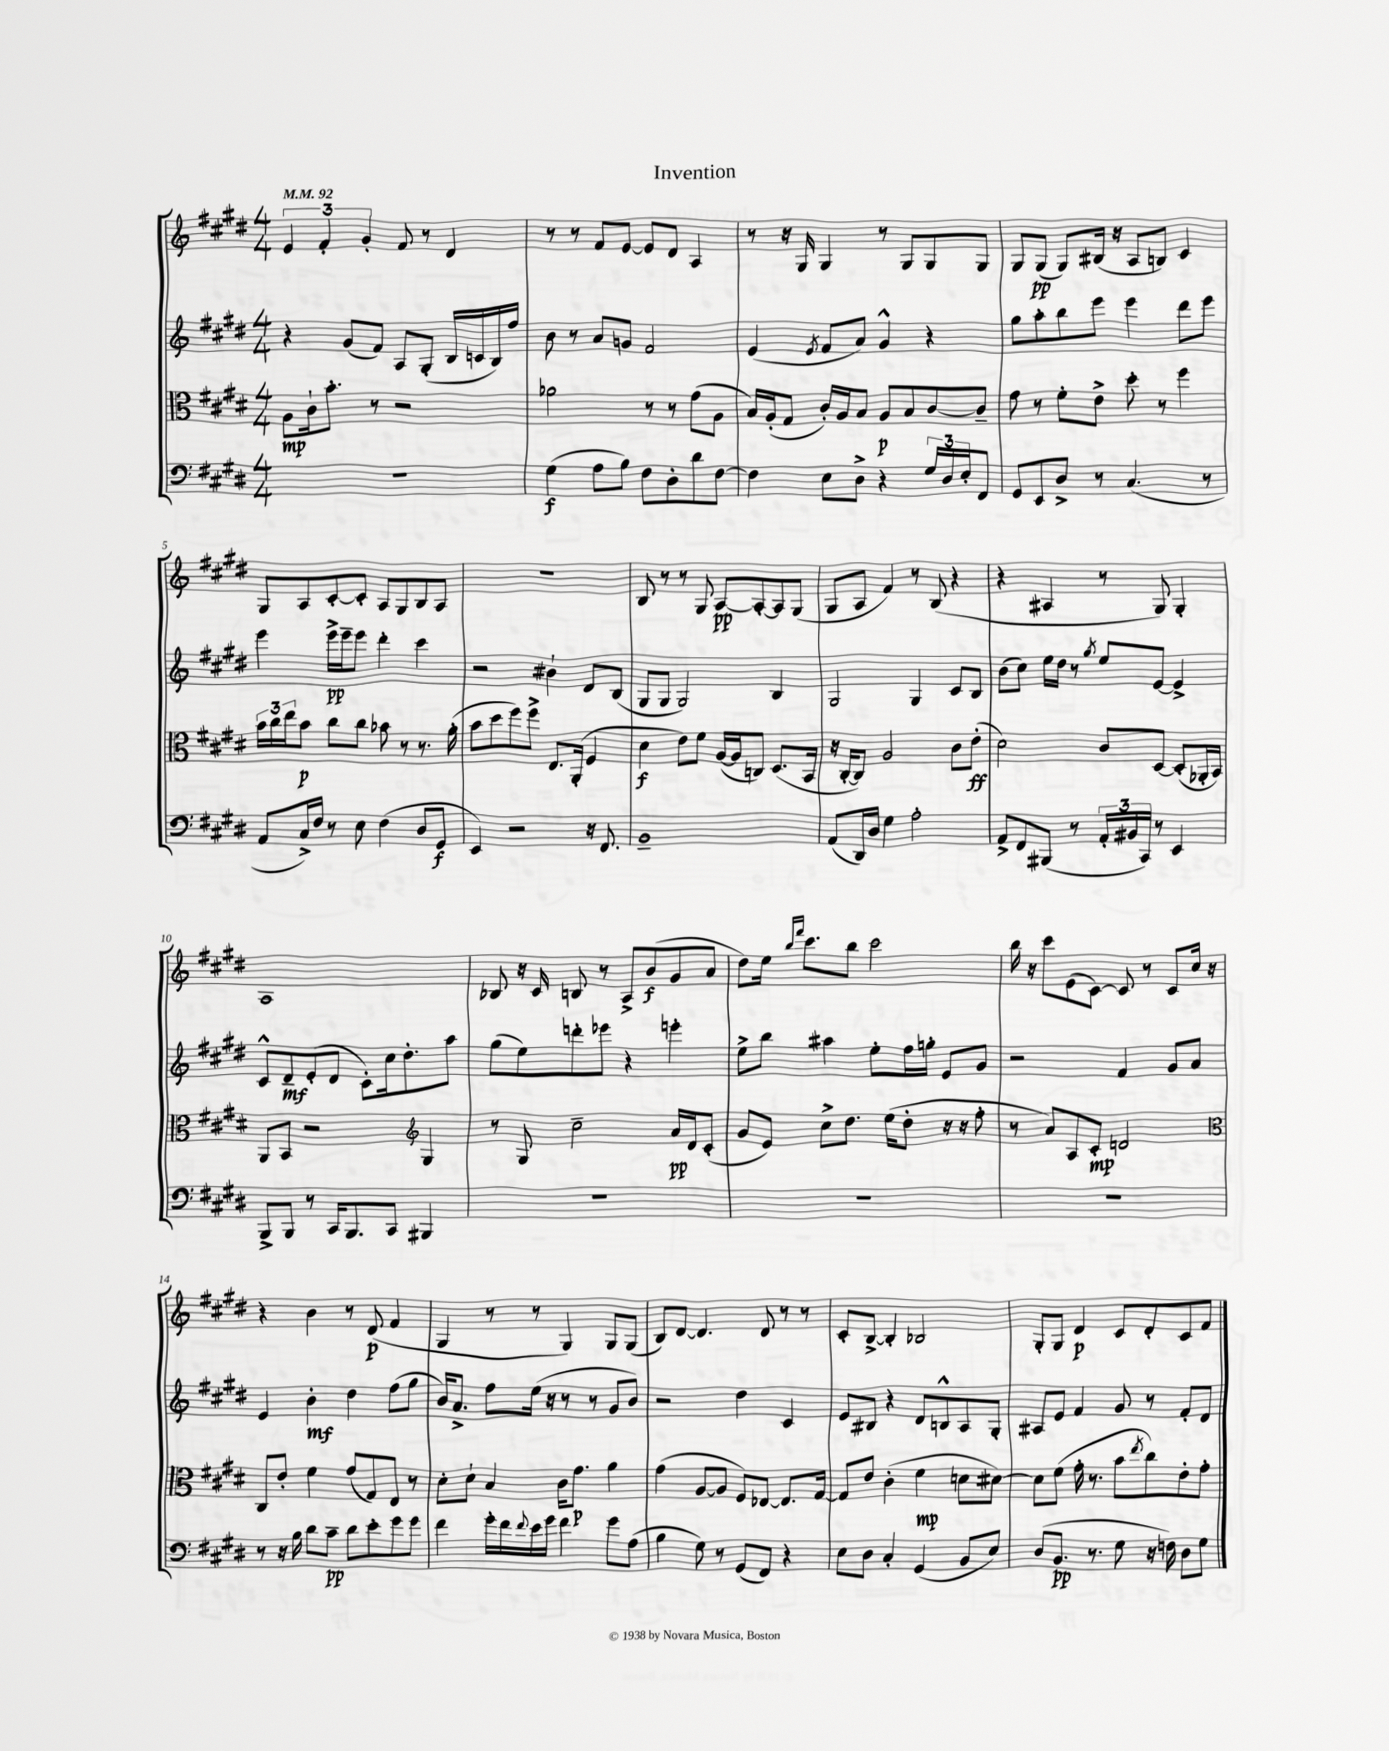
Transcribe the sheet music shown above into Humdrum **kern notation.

**kern	**kern	**kern	**kern
*staff4	*staff3	*staff2	*staff1
*clefF4	*clefC3	*clefG2	*clefG2
*k[f#c#g#d#]	*k[f#c#g#d#]	*k[f#c#g#d#]	*k[f#c#g#d#]
*M4/4	*M4/4	*M4/4	*M4/4
*MM92	*MM92	*MM92	*MM92
1r	8A	4r	6e
.	16c#`	.	.
.	.	.	6f#'
.	8.b'	.	.
.	.	(8g#	.
.	.	.	6g#'
.	8r	8f#)	.
.	2r	8A	8f#
.	.	(8G#'	8r
.	.	16B	4d#
.	.	16c	.
.	.	16B)	.
.	.	16ff#	.
=	=	=	=
(4G#	2a-	8b	8r
.	.	8r	8r
8A	.	8a	8f#
8B)	.	8g	[8e
8F#	8r	2f#	8e]
8D#'	8r	.	8d#
8d#	(8g#	.	4A
[8F#	8A	.	.
=	=	=	=
4F#]	16B)	(4e	8r
.	(16A'	.	.
.	8G#	.	16r
.	.	.	16G#
.	.	8qe	.
8E	16c#')	8f#	4G#
.	16A	.	.
8D#^	8B	8a)	.
4r	8A	4g#^^	8r
.	8B	.	8G#
24G#	[8c#	4r	8G#
24D#	.	.	.
24E'	.	.	.
8FF#	8c#~]	.	8G#
=	=	=	=
8GG#	8g#	8gg#	8G#
8EE	8r	8aa'	(8G#
8D#^	8f#'	8bb	8G#)
8r	8e^	8eee	(16B#
.	.	.	16r
(4.C#	8dd#'	4eee	8A
.	8r	.	8B)
.	4ff#	8ddd#	4c#
8r	.	8eee	.
=	=	=	=
8AA	24b	4eee	8G#
.	24cc#	.	.
.	24ee	.	.
16C#^)	8b	.	8A
16F#	.	.	.
8r	8cc#	16eee^	[8c#'
.	.	16eee~	.
8E	8cc#	8eee	8c#']
(4F#	8b-	4ddd#'	8A
.	8r	.	8G#
8D#	8.r	4ccc#	8B
8GG#	.	.	8A
.	(16a'	.	.
=	=	=	=
4EE)	8b	2r	1r
.	8dd#	.	.
2r	8ff#)	.	.
.	8ff#^	.	.
.	8.E	4b#`	.
.	(16AA'	.	.
16r	4F#	8d#	.
8.FF#	.	.	.
.	.	(8B	.
=	=	=	=
1BB~	4d#	8G#	8B
.	.	8G#	8r
.	8e)	2G#)	8r
.	8f#	.	8G#
.	([16A	.	[8A
.	16A]	.	.
.	8C)	.	8A'_
.	(8.D#	4B	8A]
.	.	.	(8G#
.	16BB	.	.
=	=	=	=
(8AA	16r	2G#	8G#
.	[16C#'	.	.
16DD#)	8C#])	.	8A
16D#	.	.	.
4G#	2A	.	4f#)
2A'	.	4G#	8r
.	.	.	(8B
.	8c#	8c#	4r
.	(8e'	8B	.
=	=	=	=
8AA^	2d#)	(8b	4r
8FF#	.	8cc#)	.
(8BBB#	.	16ee	4A#
.	.	16dd#	.
8r	.	8r	.
.	.	8qgg#	.
24AA'	8c#	8ee	8r
24BB#	.	.	.
24CC#)	.	.	.
8r	[8D#	[8e	8G#)
4EE	(8D#']	4e^]	4G#'
.	16AA-'	.	.
.	16BB)	.	.
=	=	=	=
8BBB^	8AA	8c#^^	1A
8BBB	8BB	8d#~	.
8r	2r	(8e'	.
16CC#	.	8d#	.
8.BBB	.	.	.
.	.	8c#')	.
8CC#	.	16cc#	.
.	.	8.dd#'	.
*	*clefG2	*	*
4BBB#	4G#	.	.
.	.	8aa	.
=	=	=	=
1r	8r	(8gg#	8B-
.	8G#	8ee)	16r
.	.	.	16c#
.	2cc#~	8ddd'	8B
.	.	8eee-	8r
.	.	4r	8A^
.	.	.	(8b
.	16a	4eee'	8g#
.	16d#	.	.
.	(8c#'	.	8a
=	=	=	=
1r	8g#	8ee^	8dd#)
.	8e)	8bb	16ee
.	.	.	16qqbb
.	.	.	16qqfff#
.	.	.	8.ccc#
.	8cc#^	4aa#	.
.	8.dd#	.	8bb
.	.	8ee'	2ccc#
.	(16ee	.	.
.	8dd#'	16ff#	.
.	.	16gg'	.
.	16r	8e	.
.	16r	.	.
.	8ff#'	8g#	.
=	=	=	=
1r	8r	2r	16bb
.	.	.	16r
.	8a)	.	8ccc#
.	8A	.	(8e
.	8c#'	.	[8c#)
.	2d	4f#	8c#]
.	.	.	8r
.	.	8g#	8c#
.	.	8a	16cc#
.	.	.	16r
=	=	=	=
*	*clefC3	*	*
8r	8C#	4e	4r
16r	8e'	.	.
16B	.	.	.
8d#	4f#	4b'	4b
8c#~	.	.	.
8d#	(8g#	4dd#	8r
8e'	8G#)	.	(8d#
8g#	8E	(8ff#	4f#
8g#	8r	8gg#	.
=	=	=	=
4f#	8d#'	16b)	4G#
.	.	8.a^	.
.	8d#`	.	.
16g#'	4B	8ff#	8r
16f#	.	.	.
8qqf#	.	.	.
16e	.	(16ee	8r
16g#	.	16r	.
4f#	16c#	8r	4G#)
.	8.g#	.	.
.	.	8r	.
8g#	4a	8g#	8G#
(8A	.	8b)	(8G#
=	=	=	=
4B	(4g#	2r	8B)
.	.	.	[8d#
8G#)	[8A	.	4.d#]
8r	8A]	.	.
(8GG#	8F#)	4dd#	.
8FF#)	[8E-	.	8d#
4r	8.E-]	4c#	8r
.	.	.	8r
.	[16G#	.	.
=	=	=	=
8E	8G#]	8e	8c#'
8D#	8e	8B#	[8B^
4C#'	(4c#'	4r	4B']
(4GG#	4f#	8d#	2B-
.	.	8B^^	.
8BB	8d	8A	.
8E)	[8d#)	8G#'	.
=	=	=	=
(8D#	8d#]	8A#	8G#'
8.BB	(8f#	8e	8G#
.	16g#'	4f#	4d#
8.r	8.r	.	.
8G#	8b	8g#	8c#
.	8qee	.	.
16r	8cc#)	8r	8d#'
16F)	.	.	.
8D#	8e'	8f#'	8c#
8G#	8g#'	8d#	8f#
==	==	==	==
*-	*-	*-	*-
